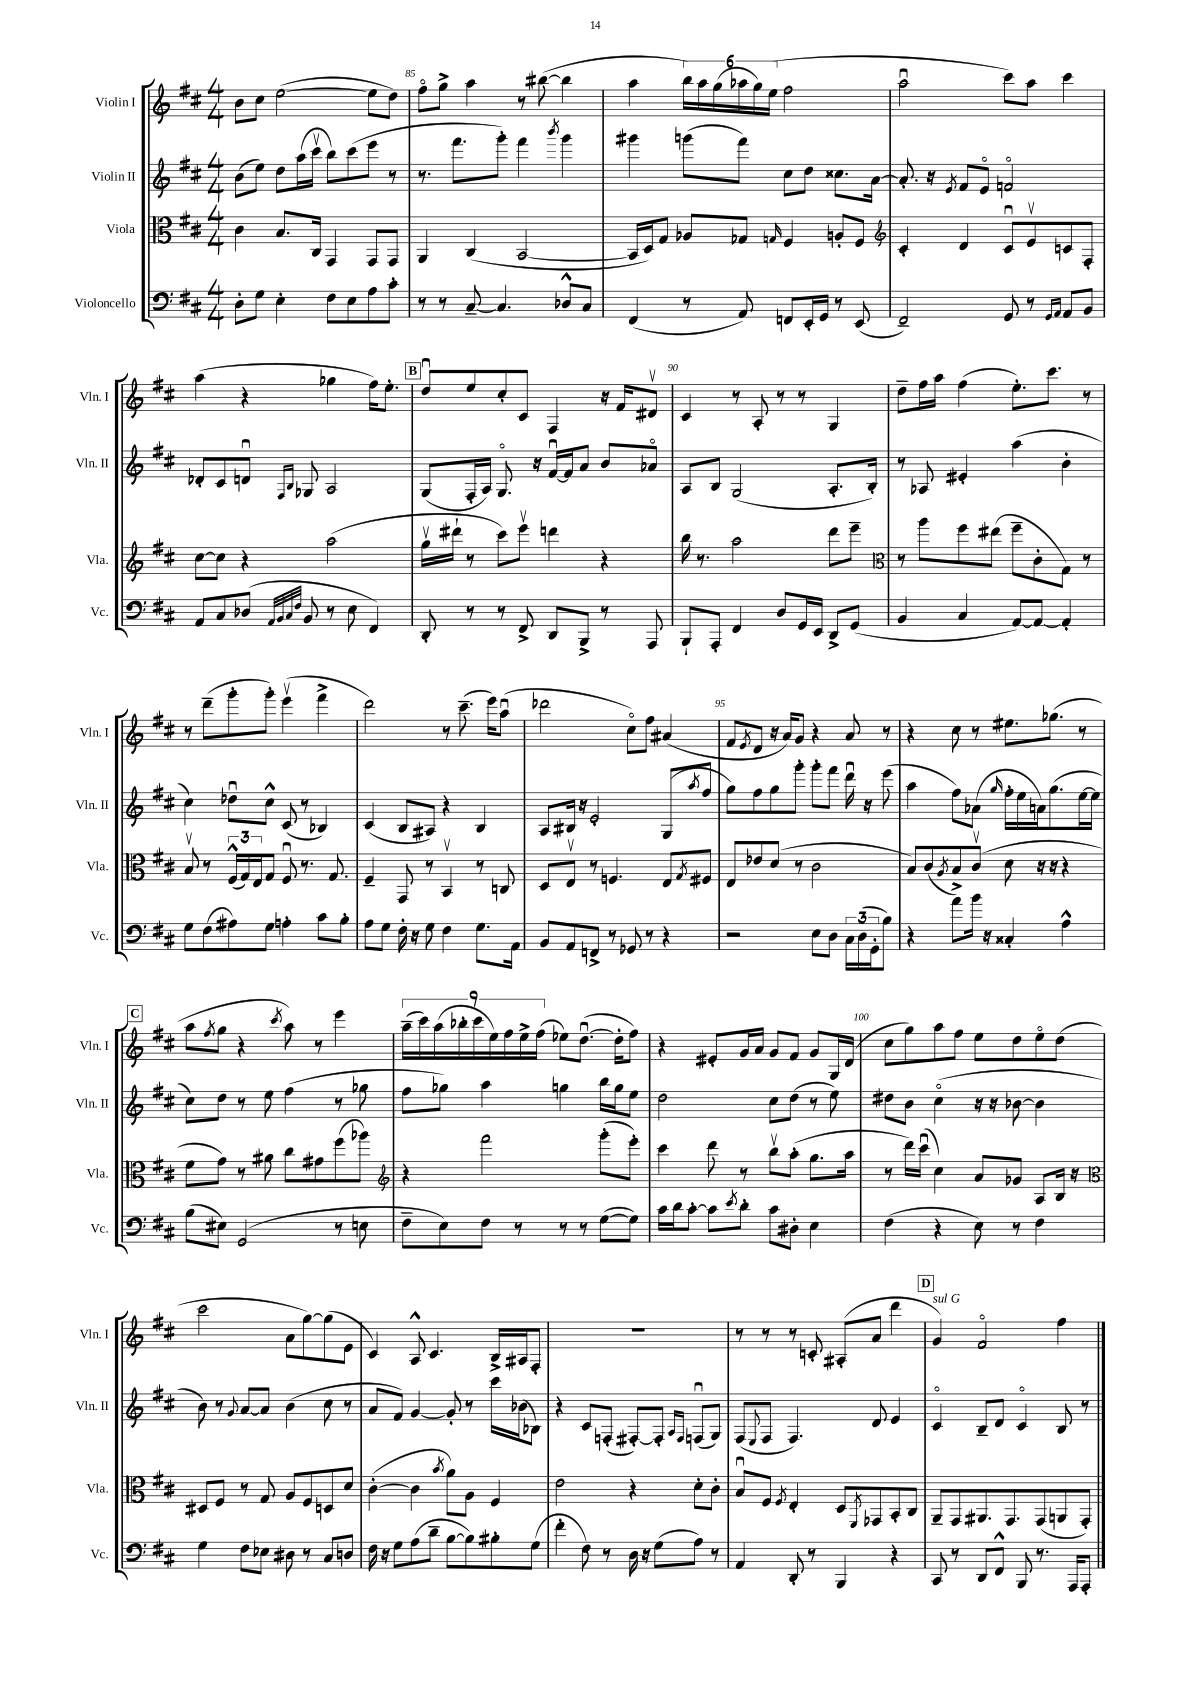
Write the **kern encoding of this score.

**kern	**kern	**kern	**kern
*part4	*part3	*part2	*part1
*staff4	*staff3	*staff2	*staff1
*I"Violoncello	*I"Viola	*I"Violin II	*I"Violin I
*I'Vc.	*I'Vla.	*I'Vln. II	*I'Vln. I
*clefF4	*clefC3	*clefG2	*clefG2
*k[f#c#]	*k[f#c#]	*k[f#c#]	*k[f#c#]
*M4/4	*M4/4	*M4/4	*M4/4
=84	=84	=84	=84
8D'\L	4c#\	(8b\L	8b\L
8G\J	.	8ee\J)	8cc#\J
4E'\	8.B/L	8dd\L	([2ee\
.	.	(16aa\L	.
.	16C#/Jk	16ccc#v\JJ	.
8F#\L	4GG/	8bb\L)	.
8E\	.	(8ccc#\	.
8A\	8GG/L	8eee\J	8ee\L]
8c#'\J	8GG/J	8r	8dd\J)
=85	=85	=85	=85
8r	4AA/	8.r	8ff#\L
8r	.	.	8gg^\J
.	.	8.fff#\L	.
[8C#~/	(4C#/	.	4aa\
4.C#/]	.	8ggg'\J)	.
.	[2BB/	4fff#\	8r
.	.	.	([8bb#X\
.	.	8qbbb/	.
8D-X^^/L	.	4ggg\	4bb#\]
8C#/J	.	.	.
=86	=86	=86	=86
(4FF#/	16BB/LL]	4ggg#X\	4aa\
.	16D/J)	.	.
.	8G/J	.	.
8r	8A-X/L	(8gggn\L	24bb\LL)
.	.	.	24aa\
.	.	.	(24gg\
8AA/)	8G-X/J	8fff#\J)	24aa-X\
.	.	.	24gg\)
.	.	.	(24ee\JJ
.	16qqGn/	.	.
8FFn/L	4F#/	8cc#\L	2ff#\
16EE'/L	.	8dd\J	.
16GG/JJ	.	.	.
8r	8An'/L	8.cc##X\L	.
(8EE/	8F#/J	.	.
.	.	[16a\Jk	.
=87	=87	=87	=87
*	*clefG2	*	*
2FF#~/)	4c#'/	8.a'/]	2aau\
.	.	16r	.
.	.	8qe/	.
.	4d/	8f#/L	.
.	.	8e/J	.
8GG/	8c#u/L	2fn/	8ccc#\L)
8r	8ev/	.	8aa\J
16qqGG/LL	.	.	.
16qqAA/JJ	.	.	.
8AA/L	8cn/	.	4ccc#\
8BB/J	8F#'/J	.	.
!!LO:LB:g=z
=88	=88	=88	=88
8AA/L	[8cc#\L	8d-X'/L	(4aa\
8C#/	8cc#\J]	8c#/	.
(8D-X/J	4r	8dnu/J	4r
32qqAA/LLL	.	.	.
32qqBB/	.	.	.
32qqC#/	.	16qqF#/LL	.
32qqF#/JJJ	.	16qqB/JJ	.
8BB/	.	8G-X/	.
8r	(2aa\	2A/	4gg-X\
8E\	.	.	.
4FF#/)	.	.	16ff#\KL)
.	.	.	8.ee'\J
!!LO:REH:place=s1:t=B
=89	=89	=89	=89
8DD'/	16ggv\LL	(8G/L	8ddu/L
.	16ddd#X`\JJ	.	.
8r	8r	16F#'/L	8ee/
.	.	16A/JJ)	.
8r	8ccc#\L)	8.G/	8cc#'/
8FF#^/	8eeev\J	.	8c#/J
.	.	16r	.
8DD/L	4dddn\	[16f#u/LL	4F#/
.	.	16f#/J]	.
8BBB^/J	.	8a/J	.
8r	4r	8b/L	16r
.	.	.	16f#/KL
8AAA/	.	8a-X/J	8d#Xv/J
=90	=90	=90	=90
8BBB`/L	16bb\	8A/L	4c#/
.	8.r	.	.
8AAA'/J	.	8B/J	.
4FF#/	2aa\	(2G/	8r
.	.	.	8A'/
8D/L	.	.	8r
16GG/L	.	.	8r
16EE/JJ	.	.	.
8DD^/L	8ddd\L	8.A'/L	4G/
(8GG/J	8eee~\J	.	.
.	.	16B'/Jk)	.
=91	=91	=91	=91
*	*clefC3	*	*
4BB/	8r	8r	8dd~\L
.	8aa\L	8A-X/	16ff#\L
.	.	.	16aa\JJ
4C#/	8ff#\	4e#X'/	(4ff#\
.	(8ee#X\J	.	.
[8AA/L)	8ff#~\L	(4aa\	8.ee'\L)
8AA/J_	8c#'\	.	.
.	.	.	8.ccc#\J
4AA'/]	8G\J)	4b'\	.
.	8r	.	8r
!!LO:LB:g=z
=92	=92	=92	=92
8G\L	8Bv/	4cc#\)	8r
(8F#\	8r	.	(8ddd~\L
8A#X\)	(24F#^^/LL	8dd-Xu\L	8ggg'\
.	24G/)	.	.
.	24E/J	.	.
8G\J	8G/J	8cc#^^\J	8ggg'\J)
4An'\	8F#u/	(8c#/	(4eeev\
.	8.r	8r	.
8c#\L	.	4B-X/)	4fff#^\
.	8.G/	.	.
8B'\J	.	.	.
=93	=93	=93	=93
8A\L	4F#~/	(4c#/	2ddd\)
8G\J	.	.	.
16F#'\	8GG/	8B/L	.
16r	.	.	.
8G\	8r	8A#X/J)	.
4F#\	4BBv/	4r	8r
.	.	.	(8.ccc#~\
8.G\L	8r	4B/	.
.	.	.	16eee\KL)
.	8Cn/	.	(8aau\J
16AA\Jk	.	.	.
=94	=94	=94	=94
8BB/L	8D/L	8A/L	2ddd-X\
8AA/	8Ev/J	16B#X/Jk	.
.	.	16r	.
8FFn^/J	8r	2e'/	.
8r	4.Fn/	.	.
8GG-X/	.	.	8cc#\L)
8r	.	.	8ff#\J
4r	8E/L	(8G/L	(4a#X/
.	8qG/	8qaa/	.
.	8F#X/J	8ff#/J	.
=95	=95	=95	=95
2r	8E/L	8gg\L)	8f#/L
.	.	.	8qe/
.	8e-X/	8ff#\	8d/J
.	(8d/J	8gg\	16r
.	.	.	16a/KL)
.	8r	8ggg'\J	8g/J
8E\L	2c#\	8ggg'\L	4r
8D\J	.	8fff#\J	.
24C#\LL	.	16dddu\	8a/
(24D\	.	.	.
.	.	16r	.
24GG'\J	.	.	.
8B\J)	.	(8eee\	8r
=96	=96	=96	=96
4r	8B/L)	4aa\	4r
.	(8c#/	.	.
.	8qA/	.	.
8a\L	8B^/)	8ff#\L)	8cc#\
16b\Jk	(8c#v/J	(8a-X\J	8r
16r	.	.	.
.	.	16qqgg/	.
4C##X'/	8d\	16ff#'\LL	8.ee#X\L
.	.	16ee\	.
.	16r	16an\J)	.
.	16r	(8.gg\	(8.gg-X\J
4A^^\	4r	.	.
.	.	[16ee\L	8r
.	.	16ee\JJ]	.
!!LO:LB:g=z
!!LO:REH:place=s1:t=C
=97	=97	=97	=97
(8B\L	8f#\L	8cc#\L)	8aa\L
.	.	.	8qff#/
8E#X\J)	8g\J)	8dd\J	8gg\J
(2GG/	8r	8r	4r
.	8a#X\	8ee\	.
.	.	.	8qccc#/
.	8cc#\L	(4ff#\	8aa\)
.	8g#X\	.	8r
8r	(8ff#\	8r	4eee\
8En\	8aa-X\J)	8gg-X\	.
=98	=98	=98	=98
*	*clefG2	*	*
8F#~\L	4r	8ff#\L	(18aa~\LL
.	.	.	18ccc#\)
.	.	.	(18aa\
8E\)	.	8gg-X\J)	.
.	.	.	18bb-X'\
.	.	.	18ccc#\
8F#\J	2fff#\	4aa\	.
.	.	.	18ee\)
.	.	.	18ff#\
8r	.	.	.
.	.	.	18ee^\
.	.	.	(18ff#\JJ
8r	.	4ggn\	8ee-X\L)
8r	.	.	([8.ddu\J
([8G\L	(8ggg'\L	16bb\LL	.
.	.	16gg\J	16dd'\KL]
8G\J])	8eee'\J)	8ee\J	8ff#\J)
=99	=99	=99	=99
16c#\LL	4ccc#\	2dd\	4r
16d\J	.	.	.
[8c#'\J	.	.	.
8c#\L]	8ddd\	.	8e#X'/L
8qe/	.	.	.
8d'\J	8r	.	16g/L
.	.	.	16a/JJ
8c#\L	8bbv\L	8cc#\L	8g/L
8D#X'\J	(8aa'\J	(8dd\J	8f#/J
4E\	8.gg\L	8r	8g/L
.	.	8ee\)	16G/L
.	16aa\Jk	.	(16d/JJ
=100	=100	=100	=100
(4F#\	8r	8dd#X\L	8cc#\L
.	16ddd\LL)	8b\J	8gg\)
.	(16ccc#u\JJ	.	.
4r	4cc#\)	(4cc#\	8aa\
.	.	.	8ff#\J
8E\)	8a/L	16r	8ee\L
.	.	16r	.
8r	8g-X/J	[8b-X\	8dd\
4F#\	8A/L	4b-\]	8ee\
.	16B/Jk	.	(8dd\J
.	16r	.	.
!!LO:LB:g=z
=101	=101	=101	=101
*	*clefC3	*	*
4G\	8D#X/L	8b\)	2ccc#\
.	8F#/J	8r	.
.	.	8qqg/	.
8F#\L	8r	[8a/L	.
8E-X\J	8G/	8a/J]	.
8D#X\	8A/L	(4b\	8a\L
8r	8F#/	.	[8gg\)
8C#/L	8Dn/	8cc#\	(8gg\]
8Dn/J	8d/J	8r	8e\J
=102	=102	=102	=102
16F#\	([4c#'\	8a/L	4c#/)
16r	.	.	.
8G\L	.	8f#/J)	.
(8A\	4c#\]	[4g/	8A^^/
8d~\J	.	.	4.c#/
.	8qb/	.	.
[8B\L	8a\L)	8g'/]	.
8B\])	8A\J	8r	.
8B#X'\	4F#/	16ccc#\LL	16B^/LL
.	.	(16b-X\J	16A#X/J
(8G\J	.	8B-X\J)	8F#'/J
=103	=103	=103	=103
4f#'\	2e\	4r	1r
8F#\)	.	8c#/L	.
8r	.	(8Fn'/J	.
16D\	4r	[8F#X'/L)	.
16r	.	.	.
(8G\L	.	8F#'/J]	.
.	.	16qqA/LL	.
.	.	16qqF#/JJ	.
8A\J)	8d'\L	(8Fnu/L	.
8r	8c#'\J	8G/J)	.
=104	=104	=104	=104
4AA/	8Bu/L	(8F#/L	8r
.	.	8qqE/	.
.	8F#/J	8F#/J	8r
.	8qF#/	.	.
8DD'/	4E'/	4.F#/)	8r
8r	.	.	8cn'/
4BBB/	8D/L	.	(8A#X'/L
.	8qFF#/	.	.
.	8GG-X/	8d/	8a/J
4r	8BB'/	4e/	4ddd\
.	8C#/J	.	.
!!LO:REH:place=s1:t=D
=105	=105	=105	=105
!	!	!	!LO:TX:a:i:t=sul G
8CC#/	8AA~/L	4c#/	4g/)
8r	8GG/	.	.
8DD/L	8.AA#X/	8B~/L	2f#/
8FF#^^/J	.	8d/J	.
.	8.GG/	.	.
8BBB/	.	4c#/	.
8.r	(8GG/	.	.
.	8AAn/	8B/	4ff#\
16AAA/KL	.	.	.
8AAA'/J	8GG'/J)	8r	.
==	==	==	==
*-	*-	*-	*-
